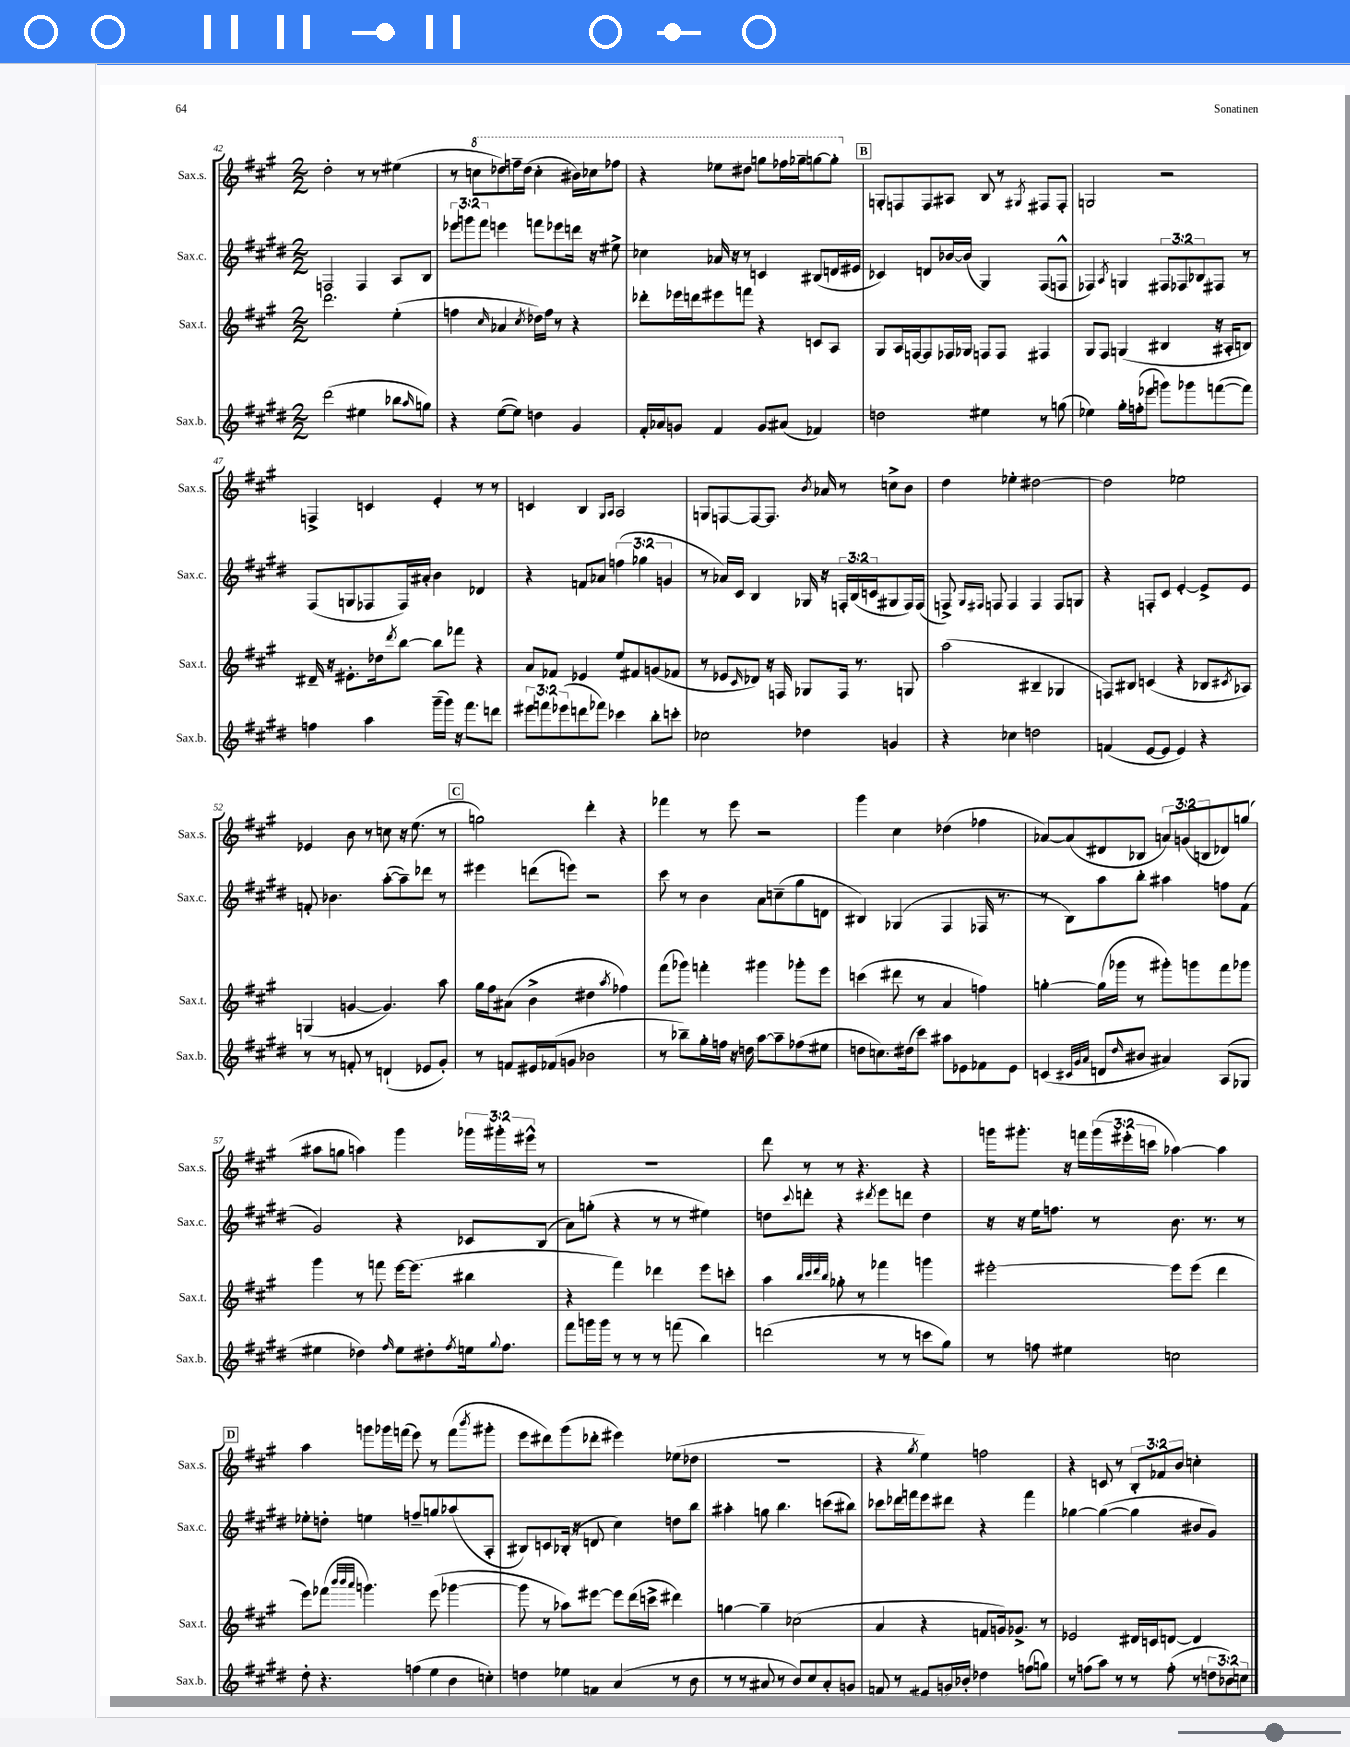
<<
\new StaffGroup <<
\new Staff = "s0" \with { instrumentName = "Sax.s." shortInstrumentName = "Sax.s." } {
    \clef treble \key a \major \numericTimeSignature \time 2/2 \override Staff.TupletNumber.text = #tuplet-number::calc-fraction-text
    d''2-. r8 r8 eis''4( |
    r8 \ottava #1 c'''8 des'''8) f'''16-- des'''16( c'''4-. bis''16) ces'''16 fes'''8 |
    r4 ees'''8 dis'''8 g'''8 fes'''16 ges'''16-- g'''8~ g'''8-. \ottava #0 |
    \mark \markup { \box "B" } g8-. f8 f8 ais8 b8 r8 \acciaccatura { gis8 } fis8 fis8-. |
    g2 r2 |
    f4-> c'4 e'4-. r8 r8 |
    c'4 b4 \grace { gis16 a16 } a2 |
    g8 f8~ f8~ f8. \acciaccatura { b'8 } aes'16 r8 c''8-> b'8 |
    d''4 ees''4-. dis''2~ |
    dis''2 ees''2 |
    ees'4 b'8 r8 c''8 r16 e''8.( r8 |
    \mark \markup { \box "C" } g''2) d'''4-. r4 |
    fes'''4 r8 e'''8 r2 |
    gis'''4 cis''4 des''4( fes''4 |
    aes'8~) aes'8( dis'8 bes8 \tuplet 3/2 { a'8) g'8( b8 } des'8) g''8( |
    ais''8 g''8 a''4) gis'''4 \tuplet 3/2 { ges'''16 gis'''16-. eis'''16-^ } r8 |
    R1 |
    d'''8 r8 r8 r4. r4 |
    g'''16 gis'''8.-. r16 f'''16 \tuplet 3/2 { gis'''16( eis'''16-. c'''16 } aes''4~) aes''4 |
    \mark \markup { \box "D" } a''4 g'''8 ges'''16 f'''16( e'''8) r8 f'''8( \acciaccatura { b'''8 } gis'''8-. |
    e'''8 dis'''8) gis'''8( des'''8-. eis'''4) ees''8( des''8 |
    R1 |
    r4 \acciaccatura { gis''8 } e''4) f''2 |
    r4 c'8 r8 \tuplet 3/2 { b8-. fes'8 b'8 } c''4-. \bar "|." |
}
\new Staff = "s1" \with { instrumentName = "Sax.c." shortInstrumentName = "Sax.c." } {
    \clef treble \key e \major \numericTimeSignature \time 2/2 \override Staff.TupletNumber.text = #tuplet-number::calc-fraction-text
    f2 f4 a8 b8 |
    \tuplet 3/2 { ees'''8 g'''8 fis'''8 } e'''4 f'''8 ees'''8 d'''16 r16 eis''8-> |
    ces''4 aes'16 r16 r8 c'4 bis8( d'16 eis'16 |
    \mark \markup { \box "B" } ces'4) d'8 bes'16~ bes'16( gis4) fis8( f8-^ |
    fes4) \acciaccatura { a8 } g4 \tuplet 3/2 { fis8 fes8 bes8 } fis8 r8 |
    fis8( g8 fes8 fes16) ais'16-. b'4 des'4 |
    r4 f'8 aes'8 \tuplet 3/2 { f''4( ges''4 g'4 } |
    r8 aes'16) cis'16 b4 ges16 r16 \tuplet 3/2 { f16-. b16( c'16 } gis8 f16) f16( |
    f8->) \grace { gis16 fis16 } f8 f4 f4 f8 g8 |
    r4 f8-. cis'8 e'4~-. e'8-> e'8 |
    f'8-. bes'4. a''8~-.( a''8--) des'''8 r8 |
    \mark \markup { \box "C" } eis'''4 d'''8( e'''8) r2 |
    cis'''8 r8 b'4 a'8 c''8--( gis''8 d'8 |
    bis4) ges4( fis4 fes16 r8. |
    r8 b8) a''8 b''8-. ais''4 f''8 fis'8( |
    gis'2) r4 ces'8 b8( |
    a'8) g''8-.( r4 r8 r8 eis''4) |
    d''8 \appoggiatura { cis'''8 } d'''8-. r4 \acciaccatura { dis'''8 } e'''8 d'''8 d''4 |
    r16 r16 e''16 f''8. r8 b'8. r8. r8 |
    \mark \markup { \box "D" } ees''8-. d''8-. e''4 f''8-- g''8 aes''8( a8-. |
    bis8) c'8 bes16-.( r16 d'8 cis''4) d''8 b''8 |
    ais''4-. g''8 b''4. c'''8( bis''8) |
    ces'''8 des'''16 f'''16 e'''8 dis'''8 r4 f'''4 |
    ges''4~ ges''4~( ges''4 bis'8 gis'8) \bar "|." |
}
\new Staff = "s2" \with { instrumentName = "Sax.t." shortInstrumentName = "Sax.t." } {
    \clef treble \key a \major \numericTimeSignature \time 2/2
    d'''2. e''4-.( |
    f''4 \grace { cis''16 } aes'4 \acciaccatura { cis''8 } des''16) f''16 r8 r4 |
    des'''8-. ees'''16 d'''16 eis'''8 f'''8 r4 c'8 a8 |
    \mark \markup { \box "B" } gis8 a16 f16~ f8 fes16 ges16 f8 f8 fis4 |
    gis8 fis8 g4( bis4 r16 ais16-. b8) |
    dis'16-- r16 eis'8.-. des''16 \acciaccatura { d'''8 } b''8~ b''8 fes'''8 r4 |
    a'8 fes'8 ees'4 e''8 fis'8 g'8( fes'8 |
    r8 ees'8 \grace { cis'16 } des'8) r16 f16 ges8 f16 r8. g8 |
    a''2( bis4-- ges4 |
    f8) bis8 c'4( r4 bes8 \acciaccatura { cis'8 } aes8) |
    g4( g'4~ g'4.) a''8 |
    \mark \markup { \box "C" } gis''16 fis''16 ais'8( b'4-> dis''4 \acciaccatura { a''8 } fes''4) |
    fis'''8( ges'''8) f'''4-. gis'''4 ges'''8-. e'''8 |
    c'''4( dis'''8 r8 a'4 f''4) |
    g''4~-. g''16( ges'''16 r8 gis'''8-.) g'''8 fis'''8 ges'''8 |
    gis'''4 r8 f'''8 e'''16~ e'''8.( bis''4 |
    r4 fis'''4) des'''4 e'''8 c'''8-. |
    a''4 \grace { b''32 cis'''32 d'''32 b''32 } ges''8-. r8 fes'''4 g'''4 |
    eis'''2~-. eis'''8 eis'''8( d'''4 |
    \mark \markup { \box "D" } e'''8) fes'''8( \grace { b'''32 b'''32 a'''32 } g'''4.) e'''8( ges'''4~ |
    ges'''8 r8 aes''8) eis'''8~ eis'''8 d'''16( c'''16-> dis'''4) |
    g''4~ g''4-- ces''2( |
    a'4 r4 f'8 g'16) ges'8.-> r8 |
    ees'2 dis'16 c'16 d'8~ d'4 \bar "|." |
}
\new Staff = "s3" \with { instrumentName = "Sax.b." shortInstrumentName = "Sax.b." } {
    \clef treble \key e \major \numericTimeSignature \time 2/2 \override Staff.TupletNumber.text = #tuplet-number::calc-fraction-text
    dis'''2( eis''4 bes''8 \grace { a''16 } g''8) |
    r4 e''8~( e''8) d''4 gis'4 |
    fis'16-. aes'16 g'8 fis'4 g'8 ais'8( fes'4) |
    \mark \markup { \box "B" } d''2 eis''4 r8 g''8( |
    ees''4) gis''16-. f''16-.( ees'''8 g'''8) ges'''8 f'''8~( f'''8) |
    f''4 a''4 gis'''16--( gis'''16) r16 fis'''8. d'''8 |
    \tuplet 3/2 { eis'''8 f'''8 ees'''8( } d'''8 fes'''8) ces'''4 b''8-. c'''8-. |
    ces''2 des''4 g'4 |
    r4 ces''4 d''2 |
    f'4( e'8~ e'8 e'4) r4 |
    r8 r8 f'8-. r8 d'4-!( ees'8 gis'8-.) |
    \mark \markup { \box "C" } r8 f'8 eis'16 fes'16( g'8 bes'2 |
    r8 bes''8--) gis''16-. f''16 r16 d''16 a''8~ a''8-- fes''8( eis''8 |
    d''8 c''8.) dis''16( cis'''8) ais''8 ees'8 fes'8 ees'8 |
    c'4( \grace { cis'32 gis'32 a'32 } d'8 \grace { dis''16 } bis'8 ais'4) a8( ges8 |
    eis''4 des''4) \grace { fis''16 } eis''8 dis''8-. \acciaccatura { fis''8 } e''16 \appoggiatura { gis''8 } fis''8. |
    fis'''8 g'''16 g'''16 r8 r8 r8 f'''8( b''4) |
    d'''2( r8 r8 c'''8 gis''8) |
    r8 f''8 eis''4 c''2 |
    \mark \markup { \box "D" } dis''8-. r4. f''8( e''8 b'8 c''8-.) |
    d''4 ees''8 f'8 a'4( r8 b'8 |
    r8 r8 ais'8 r8 b'8) cis''8 ais'8-. g'8 |
    f'8( r8 eis'8 g'16) bes'16-. des''4 f''8( g''8) |
    r8 f''8( a''8) r8 r8 f''8-.( r8 \tuplet 3/2 { d''16 bes'16) c''16 } \bar "|." |
}
>>
>>
\layout { \context { \Score currentBarNumber = #42 } }
